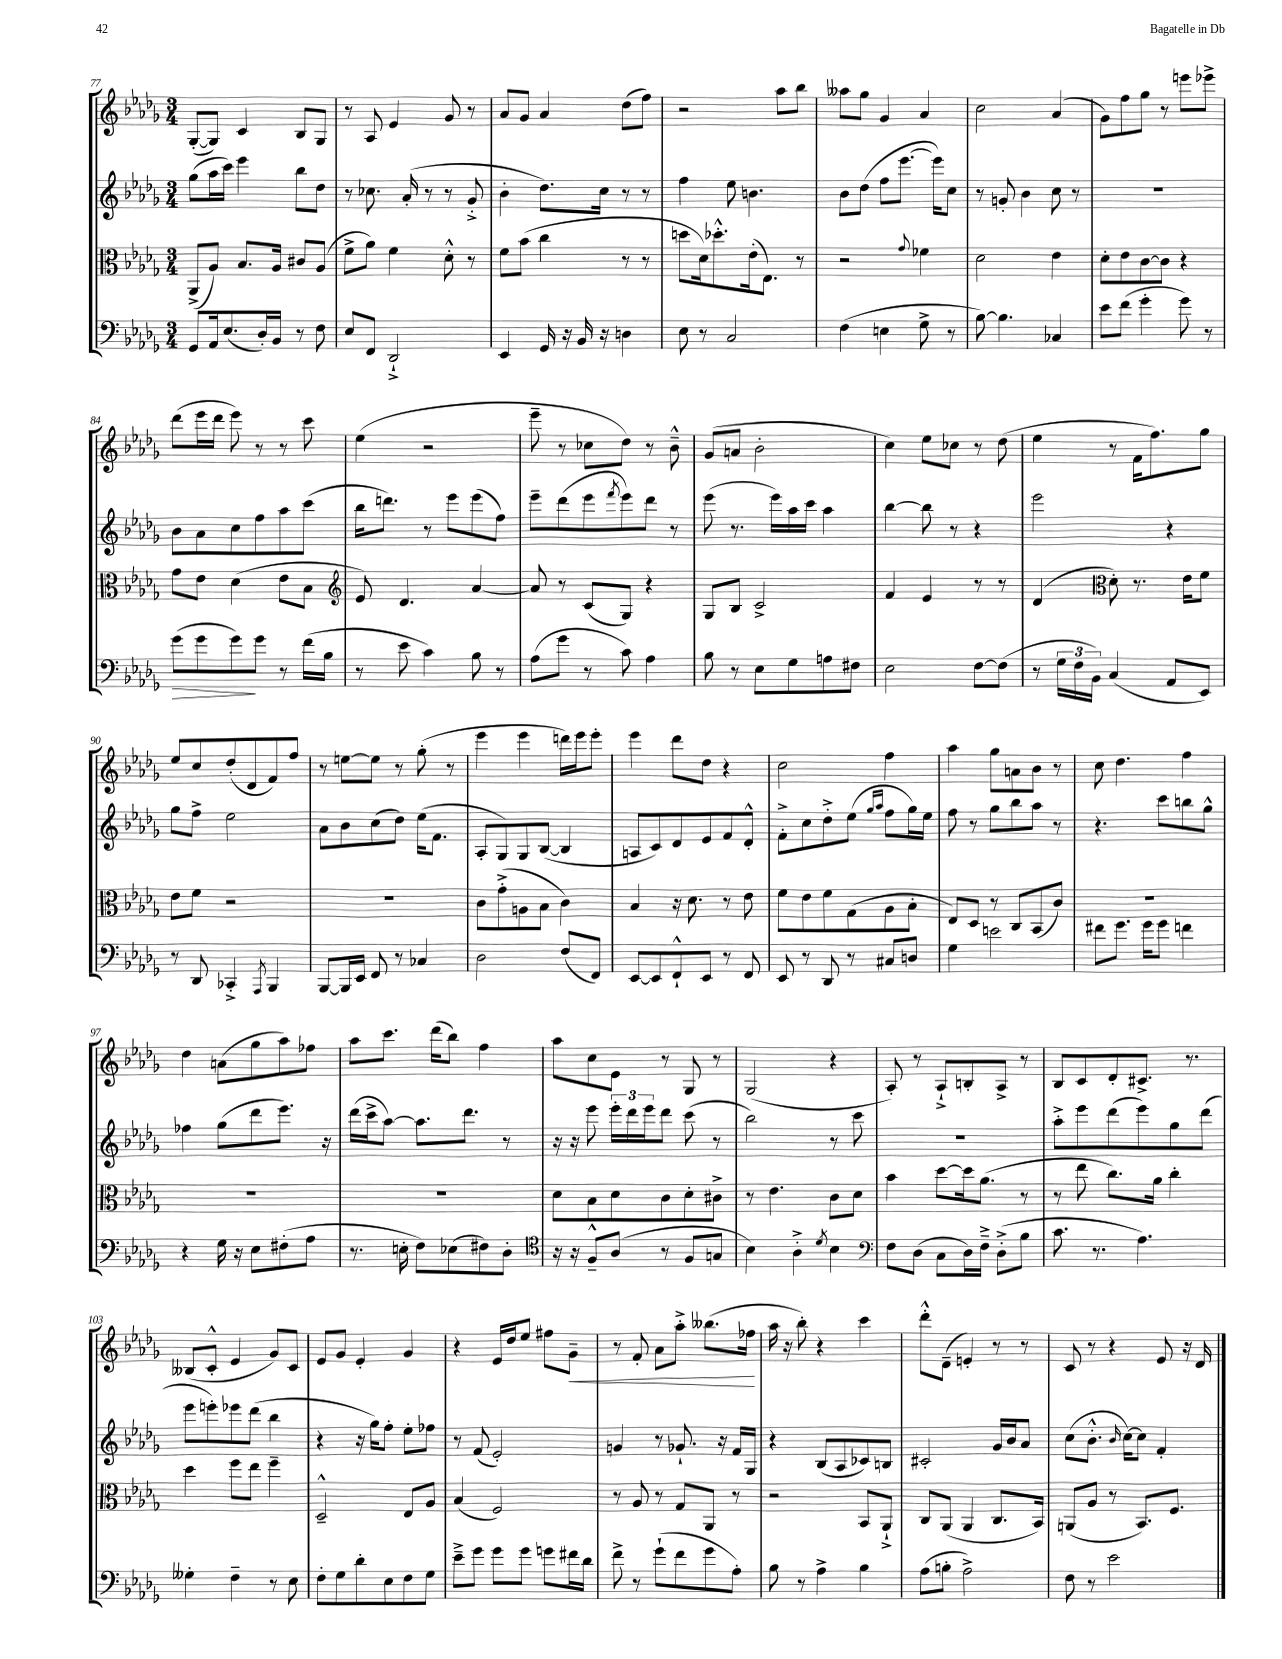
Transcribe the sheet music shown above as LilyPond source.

<<
\new StaffGroup <<
\new Staff = "s0" {
    \clef treble \key des \major \numericTimeSignature \time 3/4
    ges8~-.( ges8) c'4 bes8 ges8 |
    r8 aes8 ees'4 ges'8 r8 |
    aes'8 ges'8 aes'4 des''8( f''8) |
    r2 aes''8 bes''8 |
    aeses''8 ges''8 ges'4 aes'4 |
    c''2 aes'4( |
    ges'8) f''8 ges''8 r8 e'''8 ees'''8-> |
    des'''8( ees'''16 des'''16 ees'''8) r8 r8 c'''8 |
    ees''4( r2 |
    ees'''8-- r8 ces''8 des''8) r8 bes'8---^ |
    ges'8( a'8 bes'2-. |
    c''4) ees''8 ces''8 r8 des''8( |
    ees''4 r8 f'16 f''8.) ges''8 |
    ees''8 c''8 des''8-.( des'8 f'8) f''8 |
    r8 e''8~ e''8 r8 ges''8-.( r8 |
    ees'''4 ees'''4 d'''16) ees'''16 ees'''8-. |
    ees'''4 des'''8 des''8 r4 |
    c''2 f''4 |
    aes''4 ges''8 a'8 bes'8 r8 |
    c''8 des''4. f''4 |
    des''4 a'8( ges''8 aes''8) fes''8 |
    aes''8 c'''8. des'''16( bes''8) f''4 |
    aes''8 c''8 ees'8 r8 ges8 r8 |
    ges2( r4 |
    aes8-.) r8 aes8-!-> b8-. aes8-> r8 |
    bes8 c'8 des'8-. cis'8.-> r8. |
    beses8( c'8-.-^ ees'4 ges'8) c'8 |
    ees'8 ges'8 ees'4-. ges'4 |
    r4 ees'16 des''16 ees''8 fis''8 ges'8--\< |
    r8 f'8-. aes'8 aes''8-.-> beses''8.( fes''16\! |
    aes''16 r16 bes''8-.) r4 c'''4 |
    des'''8-.-^ des'8--( e'4-.) r8 r8 |
    c'8 r8 r4 ees'8 r16 des'16 \bar "|." |
}
\new Staff = "s1" {
    \clef treble \key des \major \numericTimeSignature \time 3/4
    ges''8( aes''16 c'''16) ees'''4 bes''8 des''8 |
    r8 ces''8. aes'16-.( r8 r8 ges'8-.-> |
    bes'4-. des''8.) c''16 r8 r8 |
    f''4 ees''8 b'4. |
    bes'8 des''8( f''8 ees'''8.~ ees'''16) c''8 |
    r8 g'8-. bes'4 c''8 r8 |
    R2. |
    bes'8 aes'8 c''8 f''8 aes''8 c'''8( |
    bes''16 d'''8.) r8 ees'''8 ees'''8( f''8) |
    ees'''8-- des'''8( ees'''8 \acciaccatura { f'''8 } ees'''8) des'''8 r8 |
    ees'''8( r8. ees'''16) aes''16 c'''16 aes''4 |
    bes''4~ bes''8 r8 r4 |
    ees'''2 r4 |
    ges''8 f''8-> ees''2 |
    aes'8 bes'8 c''8( des''8) ees''16( f'8. |
    aes8-. ges8) ges8 bes8~( bes4 |
    a8 c'8) des'8 ees'8 f'8 des'8-.-^ |
    f'8-.-> c''8 des''8-.-> ees''8( \grace { ges''16 aes''16 } f''8 ges''16) ees''16 |
    f''8 r8 ges''8 bes''8 aes''8 r8 |
    r4. c'''8 b''8 ges''8-^ |
    fes''4 ges''8( des'''8 ees'''8.) r16 |
    des'''16( c'''16-> aes''8~) aes''8. des'''8. r8 |
    r16 r16 ees'''8 \tuplet 3/2 { ees'''16-. des'''16 ees'''16 } des'''8 c'''8( r8 |
    bes''2) r8 c'''8 |
    R2. |
    aes''8-.-> ees'''8 des'''8( ees'''8) ges''8 des'''8( |
    ees'''8 e'''8-.) ees'''8 des'''8( bes''4 |
    r4 r16 ges''16) f''8-. ees''8-. fes''8 |
    r8 f'8( ees'2-.) |
    g'4 r8 ges'8.-! r16 f'16 ges16 |
    r4 bes8( aes8 ces'8) b8 |
    cis'2-. ges'16 bes'16 aes'8 |
    c''8( bes'8.-.-^ \grace { bes'16 } c''16~) c''8 f'4-. \bar "|." |
}
\new Staff = "s2" {
    \clef alto \key des \major \numericTimeSignature \time 3/4
    aes,8->( aes8) bes8. aes16 cis'8 aes8( |
    f'8-> aes'8) f'4 des'8-.-^ r8 |
    f'8 bes'8( c''4 r8 r8 |
    d''8 des'16) des''8.-.-^ ees'16-.( ees8.) r8 |
    r2 \appoggiatura { ges'8 } fes'4 |
    des'2 ees'4 |
    des'8-. ees'8 c'8~ c'8 r4 |
    ges'8 ees'8 des'4( ees'8 bes8 |
    \clef treble ees'8) des'4. aes'4~ |
    aes'8 r8 c'8( ges8) r4 |
    ges8 bes8 c'2-> |
    f'4 ees'4 r8 r8 |
    des'4( \clef alto des'8-.) r8. ees'16 f'8 |
    ees'8 f'8 r2 |
    R2. |
    c'8 ges'8-.->( a8 bes8 c'4) |
    bes4 r16 des'8. r8 ees'8 |
    f'8 ees'8 f'8 ges8( aes8 bes8-. |
    ees8) des8 r8 c8 bes,8( c'8) |
    R2. |
    R2. |
    R2. |
    des'8 bes8 des'8 c'8 des'8-. cis'8-> |
    r8 ees'4. c'8 des'8 |
    bes'4 des''8~ des''16 aes'8.( r8 |
    r8 ees''8 c''8.) aes'16 c''4-. |
    des''4 f''8 ees''8 f''4-- |
    des2---^ ees8 aes8 |
    bes4( f2) |
    r8 aes8 r8 ges8 aes,8 r8 |
    r2 bes,8 aes,8-!-> |
    c8 aes,8( aes,4 c8. bes,16) |
    a,8( aes8 r8 bes,8.) f8. \bar "|." |
}
\new Staff = "s3" {
    \clef bass \key des \major \numericTimeSignature \time 3/4
    ges,8 aes,16 ees8.( des16-.) bes,16 r8 f8 |
    ees8 f,8 des,2-!-> |
    ees,4 ges,16 r16 bes,16 r16 d4 |
    ees8 r8 c2 |
    f4( e4 ges8-> r8 |
    bes8~) bes4. ces4 |
    ees'8 f'8( ges'4-. ges'8) r8 |
    ges'8\>( ges'8 ges'8\!) ges'8 r8 f'16( bes16 |
    r8 ees'8 c'4) bes8 r8 |
    aes8( ges'8 r8 c'8) aes4 |
    bes8 r8 ees8 ges8 a8 fis8 |
    ees2 f8~ f8( |
    r8 \tuplet 3/2 { ges16 f16 bes,16) } c4( aes,8 ees,8) |
    r8 des,8 ces,4-.-> \acciaccatura { aes,,8 } bes,,4 |
    bes,,8~ bes,,16 ees,16 f,8 r8 ces4 |
    des2 f8( f,8) |
    ees,8~ ees,8 f,8-!-^ ees,8 r8 f,8 |
    ees,8 r8 des,8 r8 cis8 d8 |
    ges4 e'2 |
    fis'8 ges'8. ges'16 ges'8 f'4 |
    r4 ges16 r16 ees8 fis8-.( aes8 |
    r8. e16-. f8) ees8( fis8) des8-. |
    \clef tenor r16 r16 f8---^ aes8( r8 f8 g8 |
    bes4) aes4-.-> \acciaccatura { des'8 } bes4 |
    \clef bass f8 des8( c8 des16) f16---> des8-.->( bes8 |
    c'8. r8. aes4.) |
    geses4-. f4-- r8 ees8 |
    f8-. ges8 des'8-. ees8 f8 ges8 |
    ees'8---> ges'8 ges'8 ges'8 g'8 fis'16 des'16 |
    f'8-> r8 ges'8-!( f'8 ges'8 aes8-.) |
    bes8 r8 aes4-> bes4 |
    aes8( b8-. aes2->) |
    f8 r8 ees'2 \bar "|." |
}
>>
>>
\layout { \context { \Score currentBarNumber = #77 } }
